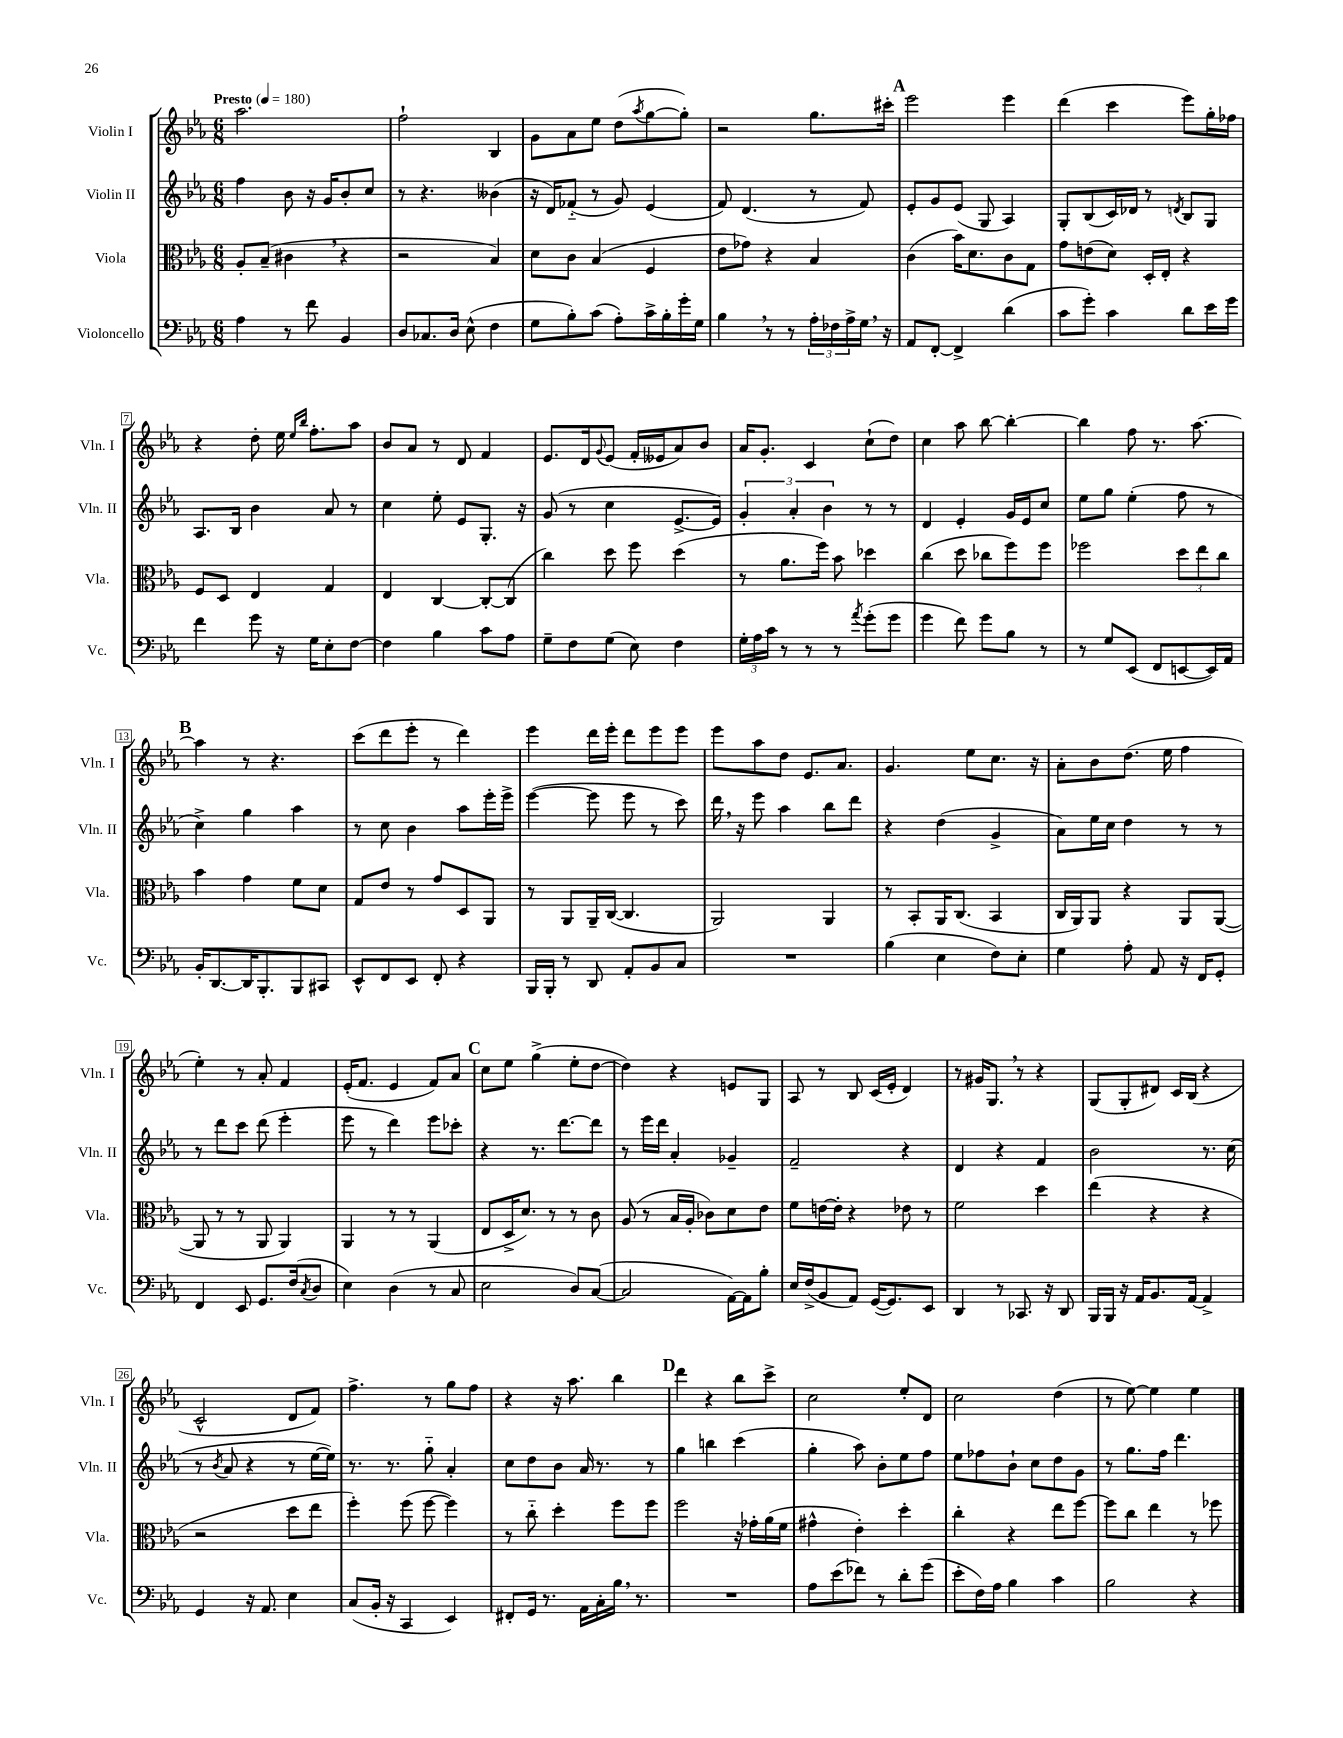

**kern	**kern	**kern	**kern
*staff4	*staff3	*staff2	*staff1
*clefF4	*clefC3	*clefG2	*clefG2
*k[b-e-a-]	*k[b-e-a-]	*k[b-e-a-]	*k[b-e-a-]
*M6/8	*M6/8	*M6/8	*M6/8
*MM180	*MM180	*MM180	*MM180
4A-	8A-'	4ff	2.aa-
.	(8B-~	.	.
8r	4c#	8b-	.
8f	.	16r	.
.	.	16g	.
4BB-	4r	8b-'	.
.	.	8cc	.
=	=	=	=
8D	2r	8r	2ff`
8.C-	.	4.r	.
16D	.	.	.
(8E-^^	.	.	.
4F	4B-)	(4b--	4B-
=	=	=	=
8G	8d	16r	8g
.	.	16d)	.
8B-')	8c	(8f-'~	8a-
(8c	(4B-	8r	8ee-
8A-')	.	8g)	(8dd
.	.	.	8qaa-
16c^	4F	(4e-	[8gg
16B-'	.	.	.
16g'	.	.	8gg'])
16G	.	.	.
=	=	=	=
4B-	8e-	8f)	2r
.	8g-)	(4.d	.
8r	4r	.	.
8r	.	.	.
24A-'	4B-	8r	8.gg
24F-	.	.	.
24A-^	.	.	.
16G	.	8f)	.
16r	.	.	16ccc#'
=	=	=	=
8AA-	(4c	8e-'	2eee-
[8FF'	.	8g	.
4FF^]	16b-)	(8e-	.
.	8.d	.	.
.	.	8G	.
(4d	8c	4A-)	4eee-
.	8G	.	.
=	=	=	=
8c	8g	8G'	(4ddd
8g')	(8e	(8B-	.
4c	8d)	16c)	4ccc
.	.	16d-	.
.	16D'	8r	.
.	16E-'	.	.
.	.	8qd	.
8d	4r	8B-	8eee-)
16e-	.	8G	16gg'
16g	.	.	16ff-
=	=	=	=
4f	8F	8.A-	4r
.	8D	.	.
.	.	16B-	.
8g	4E-	4b-	8dd'
16r	.	.	16ee-
.	.	.	16qqee-
.	.	.	16qqbb-
16G	.	.	8.ff'
8E-'	4G	8a-	.
[8F	.	8r	8aa-
=	=	=	=
4F]	4E-	4cc	8b-
.	.	.	8a-
4B-	[4C	8ee-'	8r
.	.	8e-	8d
8c	8C'_	8.G'	4f
8A-	(8C]	.	.
.	.	16r	.
=	=	=	=
8G~	4cc)	(8g	8.e-
8F	.	8r	.
.	.	.	16d
.	.	.	8qqg
(8G	8dd	4cc	(8e-
8E-)	8ff	.	16f'
.	.	.	16e--
4F	(4dd	[8.e-^	8a-)
.	.	.	8b-
.	.	16e-])	.
=	=	=	=
24G'	8r	6g'	16a-
24A-	.	.	.
.	.	.	8.g'
24c	.	.	.
8r	8.a-	.	.
.	.	6a-'	.
8r	.	.	4c
.	16ff)	.	.
.	.	6b-	.
8r	8b-	.	.
8qa-	.	.	.
(8g'	4dd-	8r	(8cc`
8g	.	8r	8dd)
=	=	=	=
4g	(4cc	4d	4cc
8f)	8dd	4e-'	8aa-
8g	8cc-	.	[8bb-
8B-	8ff)	16g	4bb-'_
.	.	16e-	.
8r	8ff	8cc	.
=	=	=	=
8r	2ff-	8ee-	4bb-]
8G	.	8gg	.
(8EE-	.	(4ee-'	8ff
8FF	.	.	8.r
[8EE	12dd	8ff	.
.	.	.	[8.aa-
.	12ee-	.	.
16EE])	.	8r	.
.	12cc	.	.
16AA-	.	.	.
=	=	=	=
16BB-'	4b-	4cc^)	4aa-]
[8.DD	.	.	.
16DD]	4g	4gg	8r
8.BBB-'	.	.	.
.	.	.	4.r
8BBB-	8f	4aa-	.
8CC#	8d	.	.
=	=	=	=
8EE-^^	8G	8r	(8ccc
8FF	8e-	8cc	8ddd
8EE-	8r	4b-	8eee-'
8FF'	8g	.	8r
4r	8D	8aa-	4ddd)
.	8AA-	16eee-'	.
.	.	16eee-^	.
=	=	=	=
16BBB-	8r	([4eee-	4eee-
16BBB-'	.	.	.
8r	8AA-	.	.
8DD	16AA-~	8eee-]	16ddd
.	([16C	.	16eee-'
8AA-'	4.C]	8eee-	8ddd
8BB-	.	8r	8eee-
8C	.	8ccc)	8eee-
=	=	=	=
2.r	2AA-)	16ddd	8eee-
.	.	16r	.
.	.	8eee-	8aa-
.	.	4aa-	8dd
.	.	.	8.e-
.	4AA-	8bb-	.
.	.	.	8.a-
.	.	8ddd	.
=	=	=	=
(4B-	8r	4r	4.g
.	8BB-'	.	.
4E-	16AA-	(4dd	.
.	(8.C	.	.
.	.	.	8ee-
8F)	4BB-	4g^	8.cc
8E-'	.	.	.
.	.	.	16r
=	=	=	=
4G	16C	8a-)	8a-'
.	16AA-)	.	.
.	8AA-	16ee-	8b-
.	.	16cc	.
8A-'	4r	4dd	(8.dd
8AA-	.	.	.
.	.	.	16ee-
16r	8AA-	8r	4ff
16FF	.	.	.
8GG'	([8AA-	8r	.
=	=	=	=
4FF	8AA-]	8r	4ee-')
.	8r	8ddd	.
8EE-	8r	8ccc	8r
8.GG	8AA-	(8ddd	8a-'
.	4AA-)	4eee-'	4f
(16F	.	.	.
8qC	.	.	.
8D	.	.	.
=	=	=	=
4E-)	4AA-	8eee-	(16e-'
.	.	.	8.f
.	.	8r	.
(4D	8r	4ddd)	4e-
.	8r	.	.
8r	(4AA-	8eee-	8f)
8C	.	8ccc-'	8a-
=	=	=	=
2E-	8E-	4r	8cc
.	16D^	.	8ee-
.	8.d)	.	.
.	.	8.r	(4gg^
.	8r	.	.
.	.	[8.ddd	.
8D)	8r	.	8ee-'
([8C	8c	8ddd]	[8dd
=	=	=	=
2C]	(8A-	8r	4dd])
.	8r	16eee-	.
.	.	16ddd	.
.	16B-	4a-'	4r
.	16A-'	.	.
.	8c-)	.	.
[16AA-)	8d	4g-~	8e
16AA-]	.	.	.
8B-'	8e-	.	8G
=	=	=	=
16E-	8f	2f~	8A-
(16F^	.	.	.
8BB-	[16e	.	8r
.	16e']	.	.
8AA-)	4r	.	8B-
([16GG	.	.	(16c
8.GG])	.	.	16e-'
.	8e-	4r	4d)
8EE-	8r	.	.
=	=	=	=
4DD	2f	4d	8r
.	.	.	16g#
.	.	.	8.G
8r	.	4r	.
8.CC-	.	.	8r
.	4dd	4f	4r
16r	.	.	.
8DD	.	.	.
=	=	=	=
16BBB-	(4ee-	2b-	(8G
16BBB-	.	.	.
16r	.	.	8G'
16AA-	.	.	.
8.BB-	4r	.	8d#)
.	.	.	16c
[16AA-	.	.	(16B-
4AA-^]	4r	8.r	4r
.	.	(16cc	.
=	=	=	=
4GG	2r	8r	2c^^
.	.	8qb-	.
.	.	8a-	.
16r	.	4r	.
8.AA-	.	.	.
4E-	8dd	8r	8d
.	8ee-	[16ee-	8f)
.	.	16ee-])	.
=	=	=	=
(8C	4ff')	8.r	4.ff^
16BB-'	.	.	.
16r	.	8.r	.
4CC	(8ff	.	.
.	[8ff	8gg'~	8r
4EE-)	4ff])	4a-'	8gg
.	.	.	8ff
=	=	=	=
8FF#'	8r	8cc	4r
16GG	8cc'~	8dd	.
8.r	.	.	.
.	4dd'	8b-	16r
.	.	.	8.aa-
16AA-	.	16a-	.
16C'	.	8.r	.
16B-	8ff	.	4bb-
8.r	.	.	.
.	8ff	8r	.
=	=	=	=
2.r	2ff	4gg	4ddd
.	.	4bb	4r
.	16r	(4ccc	8bb-
.	16g-'	.	.
.	(16a-	.	8ccc^
.	16f	.	.
=	=	=	=
8A-	4g#^^	4gg'	2cc
(8e-	.	.	.
8f-)	4e-')	8aa-)	.
8r	.	8b-'	.
8d'	4dd'	8ee-	8ee-'
(8g	.	8ff	8d
=	=	=	=
8e-'	4cc'	8ee-	2cc
16F)	.	8ff-	.
16A-	.	.	.
4B-	4r	8b-`	.
.	.	8cc	.
4c	8ee-	8dd	(4dd
.	[8ff	8g	.
=	=	=	=
2B-	8ff]	8r	8r
.	8cc	8.gg	[8ee-)
.	4ee-	.	4ee-]
.	.	16ff	.
.	.	4.ddd	.
4r	8r	.	4ee-
.	8ff-	.	.
==	==	==	==
*-	*-	*-	*-
